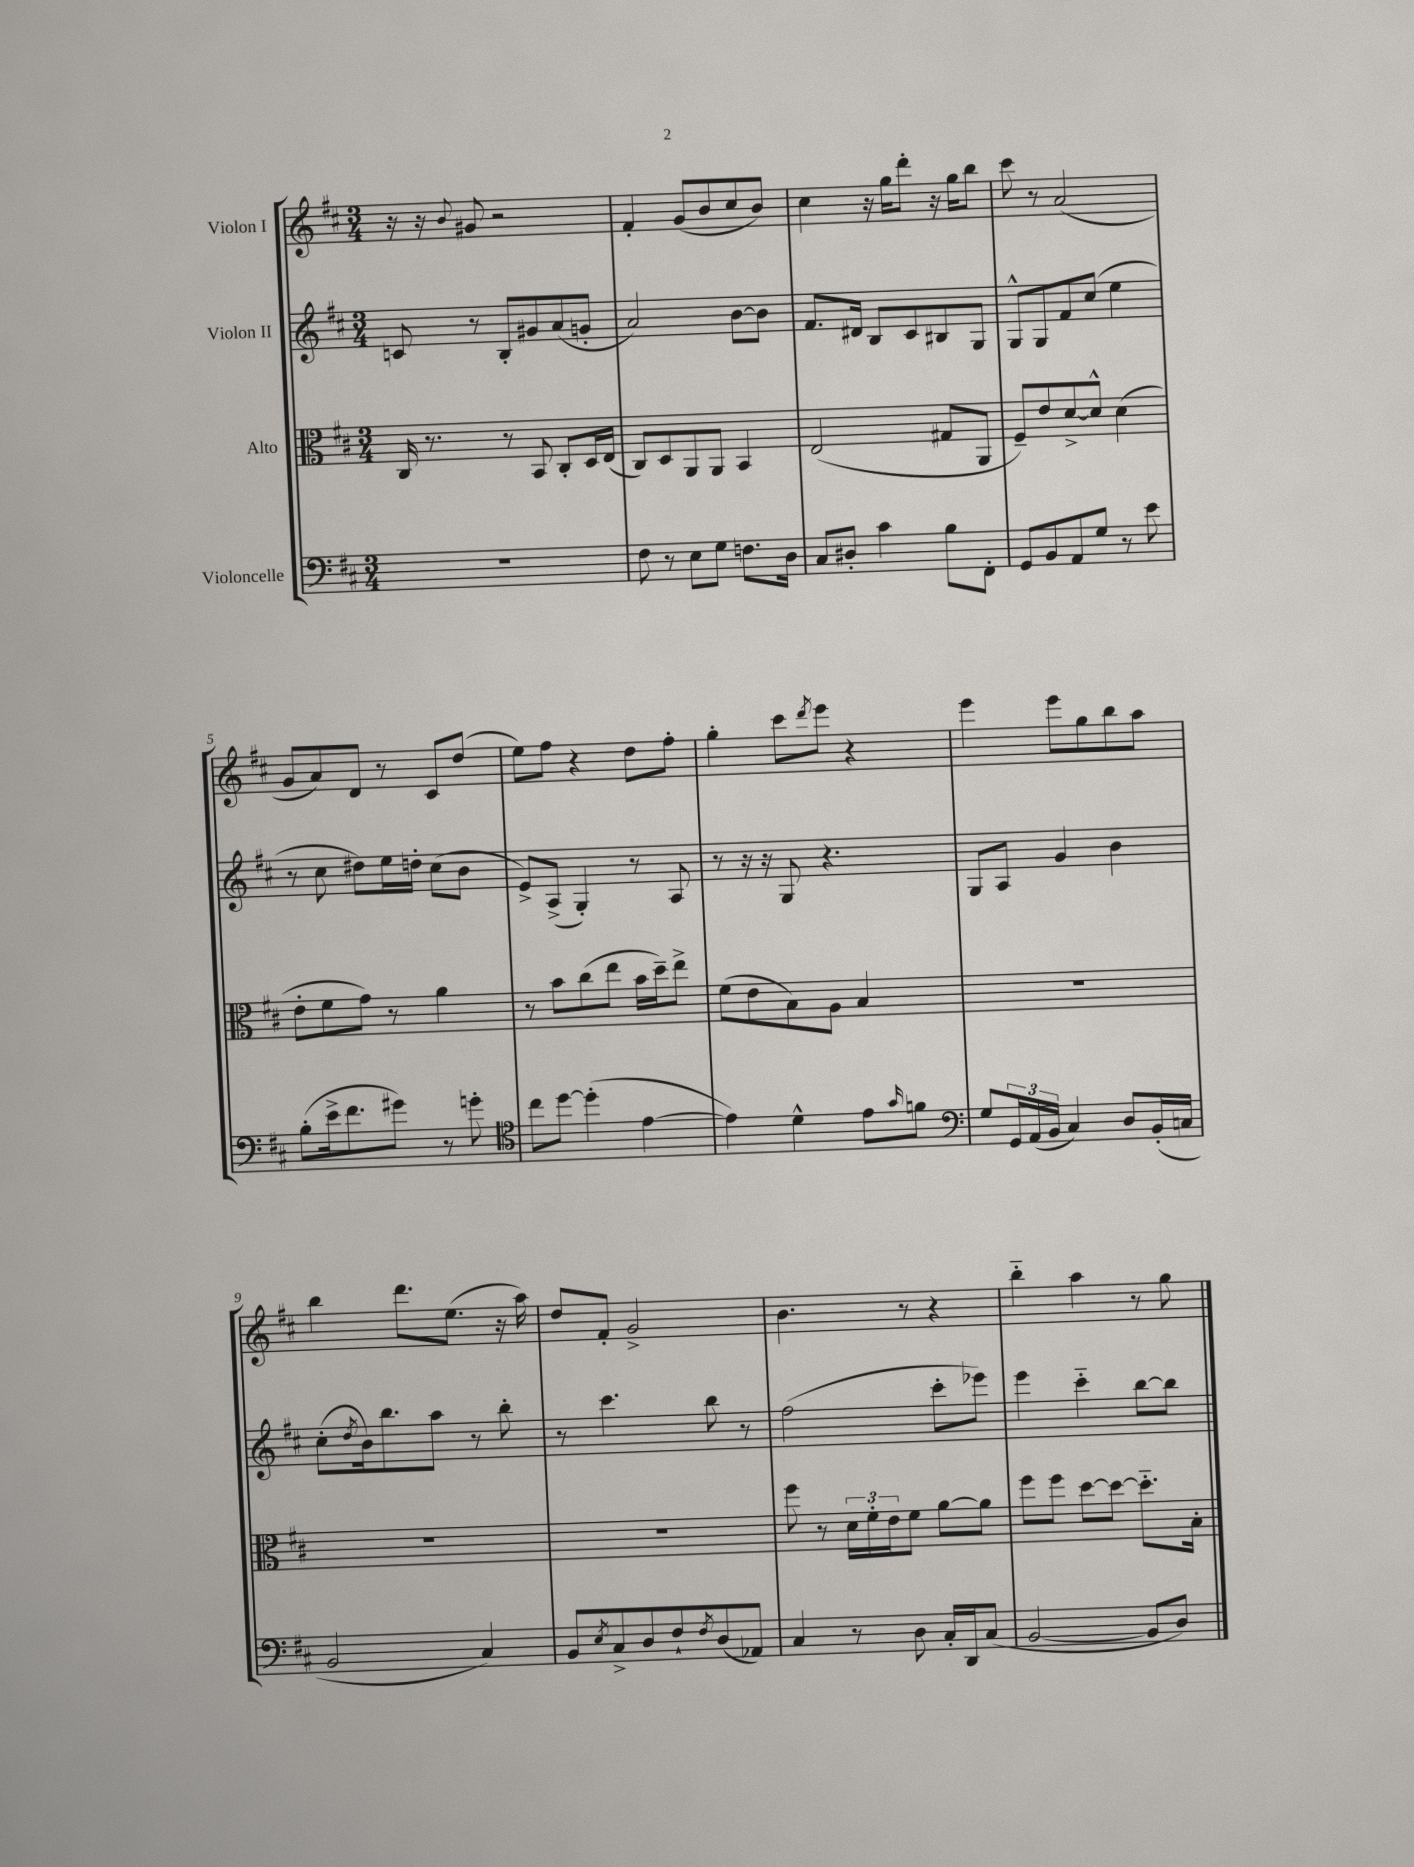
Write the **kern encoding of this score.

**kern	**kern	**kern	**kern
*staff4	*staff3	*staff2	*staff1
*clefF4	*clefC3	*clefG2	*clefG2
*k[f#c#]	*k[f#c#]	*k[f#c#]	*k[f#c#]
*M3/4	*M3/4	*M3/4	*M3/4
2.r	16C#/	8c/	16r
.	8.r	.	16r
.	.	.	8qqb/
.	.	8r	8g#/
.	8r	8B'/L	2r
.	8BB/	8g#/	.
.	8C#'/L	(8a/	.
.	16D/L	8g'/J	.
.	(16E/JJ	.	.
=	=	=	=
8F#\	8C#/L)	2a/)	4f#'/
8r	8D/	.	.
8E\L	8AA/	.	(8g/L
8G\J	8AA/J	.	8b/
8.F\L	4BB/	[8b\L	8cc#/
.	.	8b\]J	8b/J)
16D\Jk	.	.	.
=	=	=	=
8C#/L	(2E/	8.f#/L	4cc#\
8D#'/J	.	.	.
.	.	16d#/Jk	.
4c#\	.	8B/L	16r
.	.	.	16gg\LK
.	.	8c#/	8ddd'\J
8B\L	8G#/L	8B#/	16r
.	.	.	16gg\LK
8FF#'\J	8AA/J	8G/J	8bb\J
=	=	=	=
8GG/L	8F#~/L)	8G^^/L	8ccc#\
8BB/	8e/	8G/	8r
8AA/	[8d^/	8f#/	(2a/
8G/J	8d^^/]J	(8cc#/J	.
8r	(4d\	4ee\	.
8e\	.	.	.
=	=	=	=
(8B'\L	8e'\L	8r	8g/L
16e^\k	8f#\	8cc#\	8a/)
8.f#\	.	.	.
.	8g\J)	8dd#\L)	8d/J
8g#\J)	8r	16ee\L	8r
.	.	16dd'\JJ	.
8r	4a\	(8cc#\L	8c#/L
8g'\	.	8b\J	(8dd/J
=	=	=	=
*clefC4	*	*	*
8cc#\L	8r	8e^/L)	8ee\L)
[8dd\J	8b\L	(8A^/J	8ff#\J
(4dd'\]	(8cc#\	4G'/)	4r
.	8ee\J	.	.
[4e\	16b\LL	8r	8dd\L
.	16dd~\J)	.	.
.	8ee^\J	8A/	8ff#'\J
=	=	=	=
4e\])	(8f#\L	8r	4gg'\
.	8e\	16r	.
.	.	16r	.
4d^^\	8B\)	8G/	8ccc#\L
.	.	.	8qddd/
.	8A\J	4.r	8eee\J
8e\L	4B/	.	4r
16qqg/	.	.	.
8f\J	.	.	.
=	=	=	=
*clefF4	*	*	*
8G/L	2.r	8G/L	4eee\
24GG/L	.	8A/J	.
(24AA/	.	.	.
24BB/JJ	.	.	.
4C#/)	.	4g/	8eee\L
.	.	.	8gg\
8D/L	.	4b\	8bb\
(16BB'/L	.	.	8aa\J
16C/JJ	.	.	.
=	=	=	=
2BB/	2.r	(8cc#'\L	4bb\
.	.	8qdd/	.
.	.	16b\k)	.
.	.	8.bb\	.
.	.	.	8.ddd\L
.	.	8aa\J	.
.	.	.	(8.ee\J
4C#/)	.	8r	.
.	.	8bb'\	16r
.	.	.	16aa\)
=	=	=	=
8BB/L	2.r	8r	8dd/L
8qE/	.	.	.
8C#^/	.	4.ccc#\	8f#'/J
8D/	.	.	2g^/
8F#`/	.	.	.
8qF#/	.	.	.
(8D/	.	8bb\	.
8AA-/J)	.	8r	.
=	=	=	=
4C#/	8ff#\	(2ff#\	4.b\
.	8r	.	.
8r	24d\LL	.	.
.	24f#'\	.	.
.	24e\J	.	.
8D\	8f#\J	.	8r
16C#'/LL	[8a\L	8ccc#'\L	4r
16DD/J	.	.	.
(8C#/J	8a\]J	8eee-\J)	.
=	=	=	=
[2BB/	8ff#\L	4eee\	4bb'~\
.	8ff#\J	.	.
.	[8dd\L	4ccc#'~\	4aa\
.	8dd\_J	.	.
8BB/]L	8.dd'~\]L	[8bb\L	8r
8D/J)	.	8bb\]J	8gg\
.	16B'\Jk	.	.
==	==	==	==
*-	*-	*-	*-
